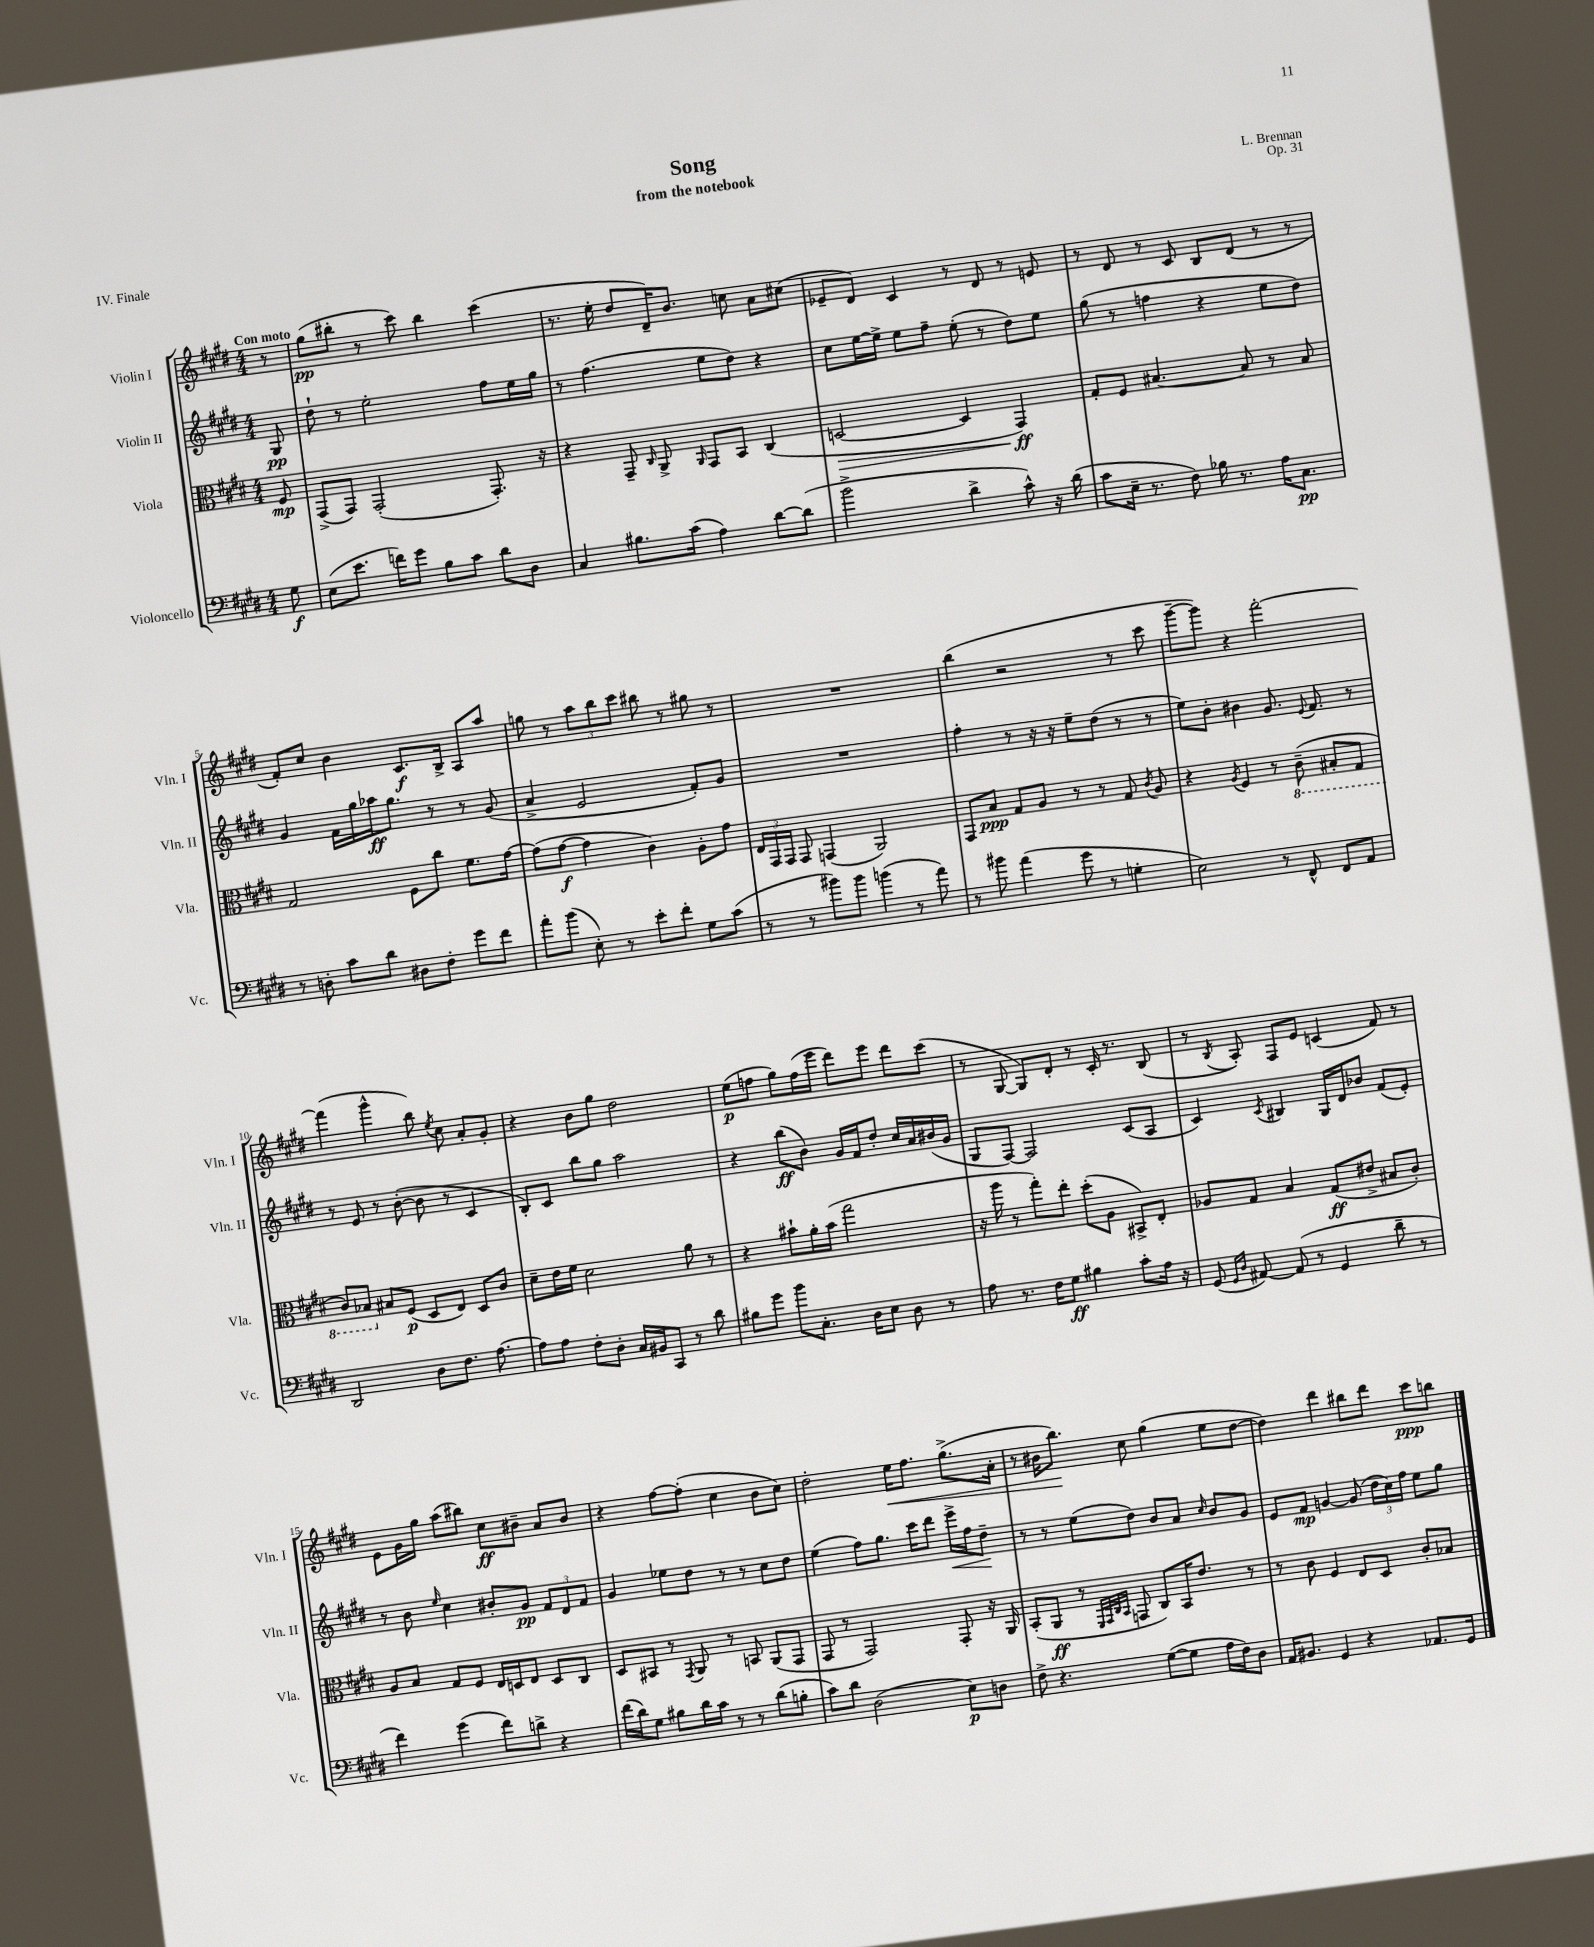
\header { title = "Song" composer = "L. Brennan" subtitle = "from the notebook" opus = "Op. 31" piece = "IV. Finale" }
<<
\new StaffGroup <<
\new Staff = "s0" \with { instrumentName = "Violin I" shortInstrumentName = "Vln. I" } {
    \clef treble \key e \major \numericTimeSignature \time 4/4 \partial 8 \tempo "Con moto"
    \autoBeamOff r8 |
    gis''8[\pp( bis''8]-. r8 cis'''8) bis''4 cis'''4( |
    r8. e''16-. dis''8[ dis'16--) b'8.] c''8 a'8[ cis''8]( |
    ees'8[-- dis'8]) cis'4 r8 dis'8 r8 e'8 |
    r8 dis'8 r8 cis'8 b8[ dis'8]( r8 r8 |
    fis'8[-.) cis''8] b'4 cis'8.[\f b16]-> a8[ a''8] |
    g''8 r8 \tuplet 3/2 { a''8[ b''8 cis'''8] } bis''8 r8 gis''8 r8 |
    R1 |
    b''4( r2 r8 cis'''8 |
    gis'''8[~-- gis'''8]) r4 fis'''2~-. |
    fis'''4( gis'''4-^ b''8) \acciaccatura { e''8 } cis''8 a'8[-. gis'8]-. |
    r4 b'8[ gis''8] dis''2 |
    e''8[\p( f''8] gis''8[) f''16( e'''16] dis'''8[) e'''8] dis'''8[ cis'''8]( |
    r8 gis8~ gis8[) dis'8]-. r8 cis'16-. r8. b8( |
    r8 \acciaccatura { b8 } a8-.) fis8[ e'8] c'4( fis'8) r8 |
    e'8[ gis'16 gis''16] a''8[( bis''8]) cis''8[\ff bis'8]-- a'8[ bis'8] |
    r4 fis''8[~ fis''8]-.( cis''4 b'8[ cis''8]) |
    dis''2-. e''16[\< fis''8.] gis''8.[->( a'16]-. |
    r8 bis'16[ b''8.]\!) cis''8 gis''4( e''8[ dis''8]~ |
    dis''4) dis'''4 bis''8[ dis'''8] cis'''8[\ppp b''8] \bar "|." |
}
\new Staff = "s1" \with { instrumentName = "Violin II" shortInstrumentName = "Vln. II" } {
    \clef treble \key e \major \numericTimeSignature \time 4/4 \partial 8
    \autoBeamOff gis8\pp |
    dis''8-! r8 e''2-. fis''8[ e''16 gis''16] |
    r8 fis''4.( e''8[ dis''8]) r4 |
    cis''8[ e''16~ e''16]-> e''8[ fis''8]-- e''8-.( r8 dis''8[) e''8] |
    gis''8( r8 f''4 r4 e''8[ dis''8]) |
    gis'4 fis'16[ gis''16 aes''16\ff gis''8.] r8 r8 gis'8( |
    a'4-> e'2 fis'8[-.) gis'8] |
    R1 |
    fis''4-. r8 r16 r16 e''8[-- dis''8]( r8 r8 |
    e''8[) b'8]-. bis'4 gis'8. \appoggiatura { e'8 } fis'8. r8 |
    r8 e'8 r8 b'8~-.( b'8 r8 cis'4 |
    b8[-.) cis'8] b''8[ gis''8] a''2 |
    r4 b''8[\ff( b'8]) gis'16[ fis'16 dis''8]-. cis''16[ a'16 bis'16( gis'16] |
    gis8[ fis8]~) fis2 cis'8[( a8] |
    cis'4) \acciaccatura { cis'8 } bis4 gis16[ dis'16 bes'8] fis'8[( e'8]-.) |
    r8 b'8 \grace { e''16 } cis''4 bis'8[-. gis'8]\pp \tuplet 3/2 { fis'8[ dis'8 fis'8] } |
    gis'4 ees''8[ dis''8] r8 r8 cis''8[ dis''8] |
    e''4( fis''8[) gis''8.] cis'''16[ dis'''8] e'''16[->\< fis''16 dis''8]--\! |
    r8 r8 e''8[( dis''8]) b'8[ a'8] \grace { cis''16 } b'8[ gis'8] |
    e'8[ fis'8]\mp g'4~ g'8( \tuplet 3/2 { dis''16[ cis''16) fis''16] } e''8[ gis''8] \bar "|." |
}
\new Staff = "s2" \with { instrumentName = "Viola" shortInstrumentName = "Vla." } {
    \clef alto \key e \major \numericTimeSignature \time 4/4 \partial 8
    \autoBeamOff fis8\mp |
    gis,8[->( gis,8]) gis,2-.( gis,8.-.) r16 |
    r4 gis,8-- \grace { cis16 } a,8-> \grace { a,16 } gis,8[ b,8] cis4( |
    d2~\> d4 gis,4\ff\!) |
    gis8[-. fis8] bis4.~ bis8 r8 bis8 |
    gis2 fis8[ cis''8] fis'8.[ gis'16]~ |
    gis'8[( gis'8]~\f gis'4 cis'4) a8[-. gis'8] |
    \tuplet 3/2 { e16[ gis,16 gis,16] } gis,8 g,4( a,2) |
    gis,8[ b8]\ppp gis8[ a8] r8 r8 gis8 \acciaccatura { cis'8 } a8 |
    r4 \acciaccatura { a8 } fis4 r8 \ottava #-1 cis8--( bis,8[-. gis,8] |
    cis8[) bes,8] \ottava #0 bis8[ fis8]\p( dis8[ e8]) dis8[ cis'8] |
    dis'8[-- e'16 fis'16] dis'2 a'8 r8 |
    r4 bis'8[-! a'16-. bis'16]( gis''2 |
    r16 a''16 r8 gis''8[-.) e''8]-. dis''8[-.( a8] bis,8[->) e8]-. |
    aes8[ gis8] b4 gis8[\ff( eis'8]-> bis8[ cis'8]-.) |
    a8[ b8] gis8[ fis8] e16[ d16 e8] d8[ cis8] |
    dis8[ bis,8] r8 \acciaccatura { gis,8 } a,8 r8 b,8 a,8[( gis,8] |
    gis,8 r8 gis,2) gis,8-. r16 a,16 |
    b,8[-.( a,8]\ff r8 \grace { fis,32[ gis,32 cis32 b,32] } g,8 cis8[) b,16 e'8.] r8 |
    r8 cis'8 fis4 e8[ dis8] cis'8[-. bes8] \bar "|." |
}
\new Staff = "s3" \with { instrumentName = "Violoncello" shortInstrumentName = "Vc." } {
    \clef bass \key e \major \numericTimeSignature \time 4/4 \partial 8
    \autoBeamOff gis8\f |
    e8[( e'8.] f'16[) gis'8] b8[ cis'8] dis'8[ dis8] |
    cis4 bis8.[ cis'16]( a4) dis'8[~ dis'8]( |
    b'2-> dis'4-> cis'8-^) r16 dis'16( |
    cis'8[ e16]-- r8. fis8) bes16 r8. a16[ cis8.]\pp |
    r8 d8-. cis'8[ dis'8] dis8[ fis8]-. gis'8[ fis'8] |
    a'8[-. b'8]( e8-.) r8 e'8[-. fis'8]-. gis8[ cis'8]( |
    r8 r8 bis'8[) bis'8] b'4( r8 a'8) |
    r8 bis'8 a'4( gis'8 r8 g4-. |
    e2) r8 fis,8-^ fis,8[ a,8] |
    dis,2 dis8[ fis8.] a8.~ |
    a8[ a8] fis8[-. dis8]-. cis16[ bis,16 cis,8] r8 dis'8 |
    bis8[ gis'8] b'8[ cis8.]-. dis16[ e8] dis8 r8 |
    a8 r8. fis16[ gis8]\ff bis4 cis'8[-. a16] r16 |
    gis,8( \grace { gis,16[ dis16] } ais,8~) ais,8( r8 gis,4 dis'8-- r8 |
    fis'4) gis'4( fis'8[) d'8]-> r4 |
    fis'16[( dis'16) gis8] bis8[ dis'16 cis'16] r8 r8 dis'8[( b8]-. |
    cis'8[) dis'8] dis2( e8[\p) d8] |
    fis8-> r4. gis8[~( gis8] a16[ fis16) dis8] |
    a,16[ bis,8.] gis,4 r4 aes,8.[ gis,16] \bar "|." |
}
>>
>>
